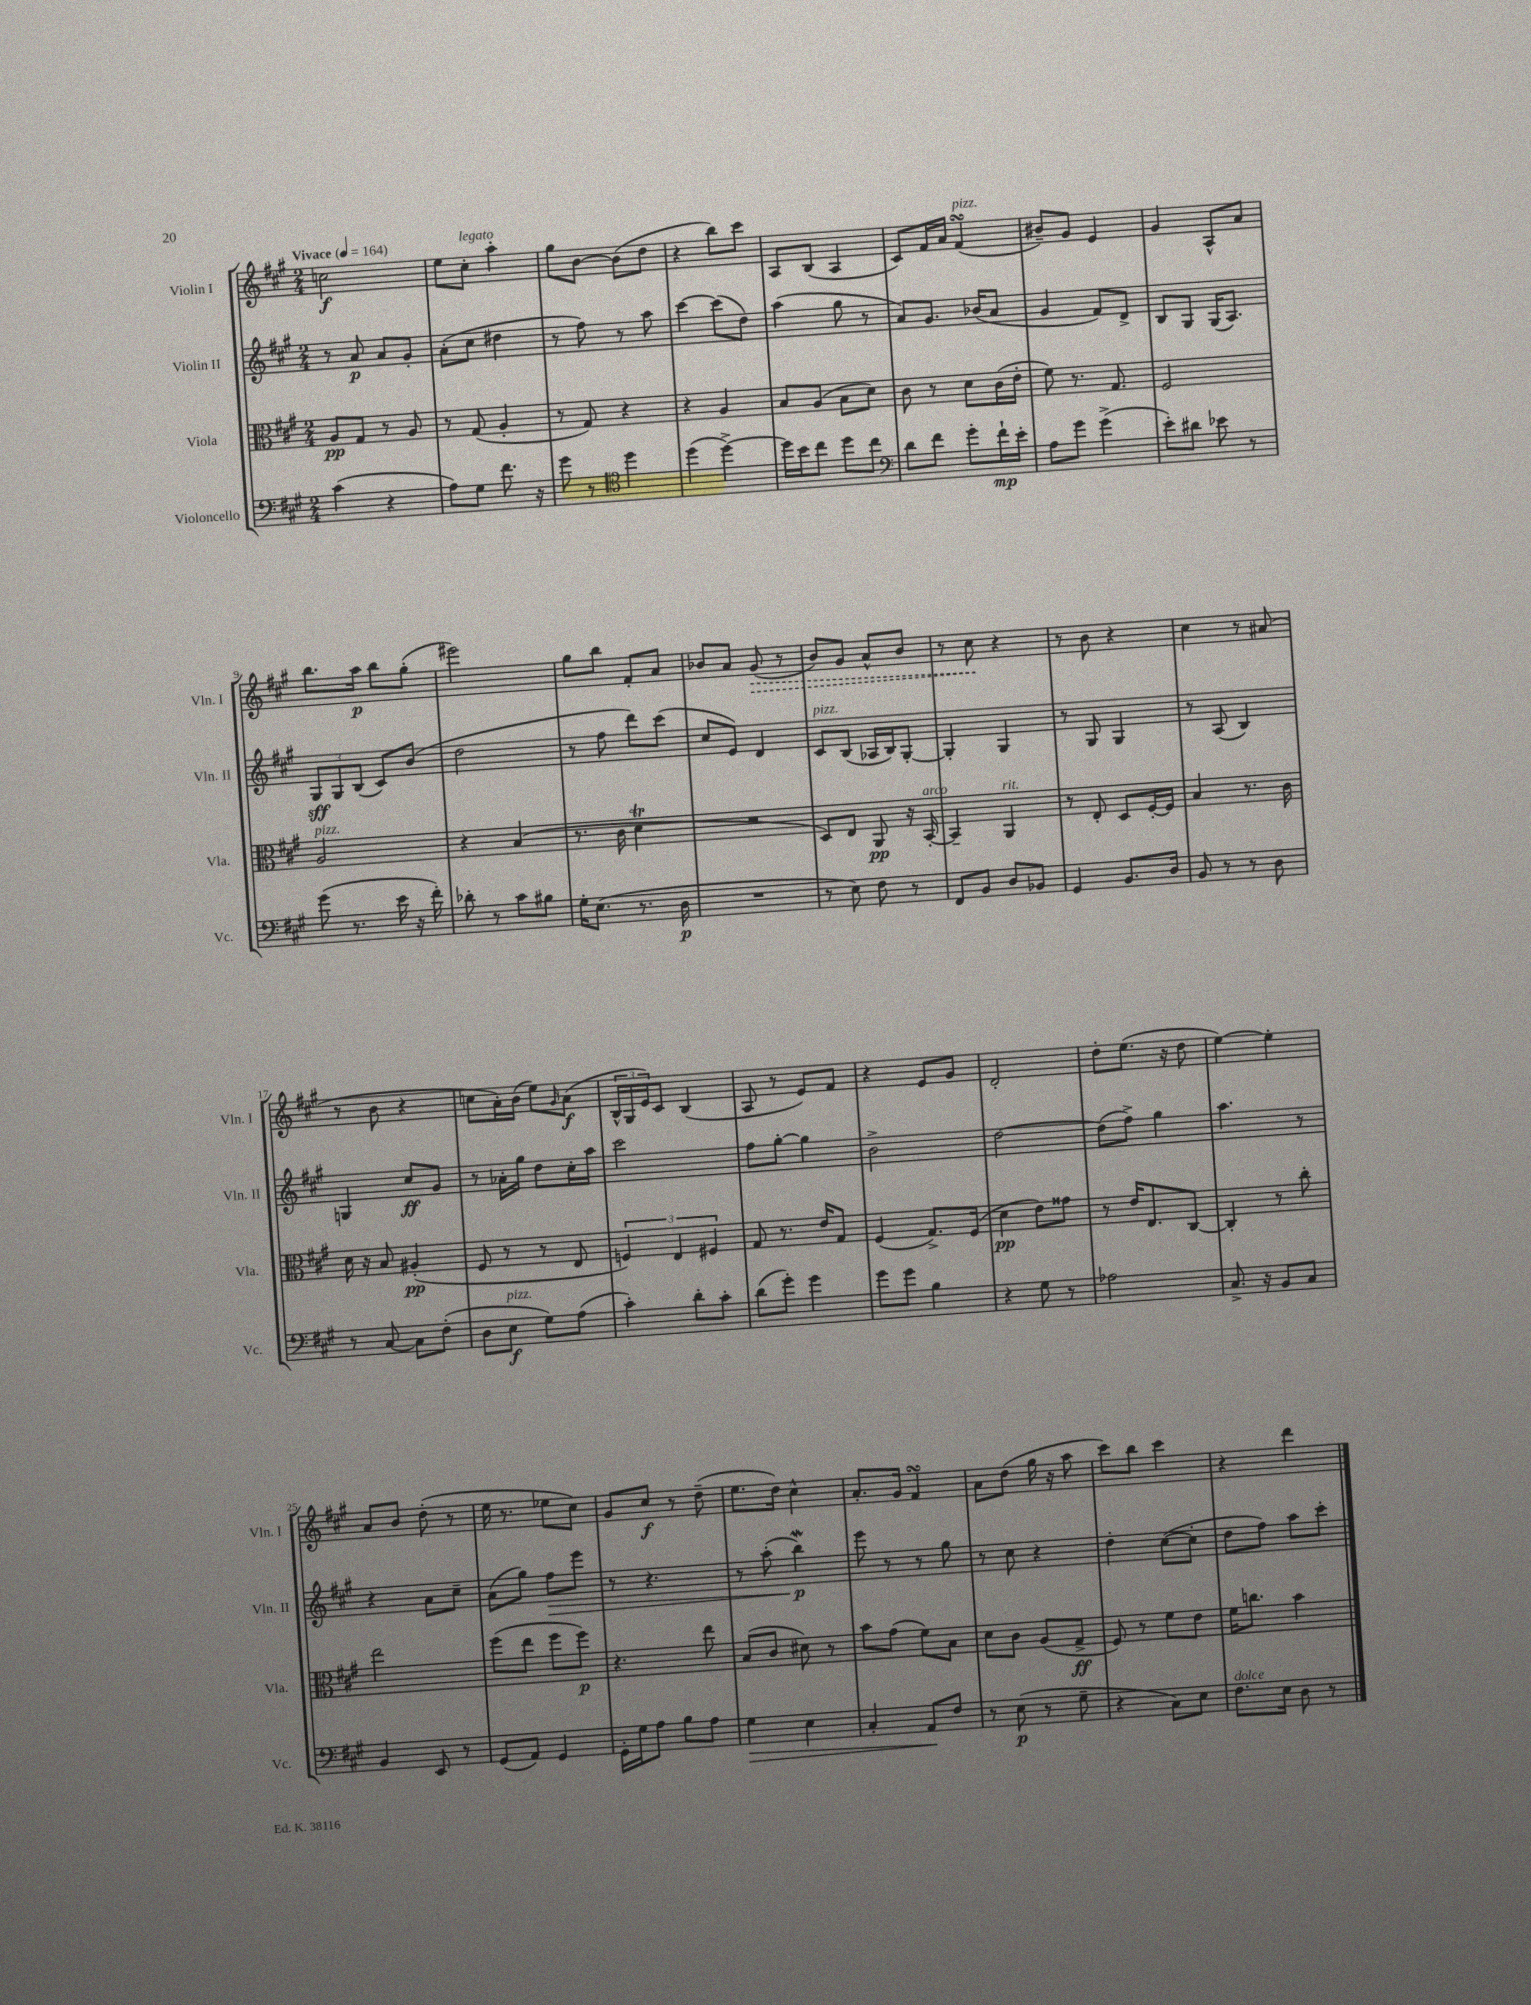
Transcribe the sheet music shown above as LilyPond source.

<<
\new StaffGroup <<
\new Staff = "s0" \with { instrumentName = "Violin I" shortInstrumentName = "Vln. I" } {
    \clef treble \key a \major \numericTimeSignature \time 2/4 \tempo "Vivace" 4 = 164
    c''2\f |
    e''8 cis''8-.^\markup { \italic "legato" } a''4-. |
    gis''8 b'8~ b'8( d''8 |
    r4 b''8) cis'''8 |
    a8 b8( a4 |
    cis'8) fis'16 a'16 fis'4\turn^\markup { \italic "pizz." }( |
    bis'8--) gis'8 e'4 |
    gis'4 a8-^ a'8 |
    b''8. a''16\p b''8 gis''8-.( |
    eis'''2) |
    gis''8 b''8 fis'8-. a'8 |
    bes'8 a'8 \once \override Hairpin.style = #'dashed-line gis'8\>( r8 |
    b'8) gis'8 a'8-^ b'8 |
    r8 cis''8\! r4 |
    r8 b'8 r4 |
    cis''4 r8 ais'8( |
    r8 b'8 r4 |
    c''8 a'16-.) b'16( e''8) \grace { gis'16 } a'8\f( |
    \tuplet 3/2 { b16-^ gis16 e'16) } cis'8 b4( |
    a8 r8 e'8) fis'8 |
    r4 e'8 gis'8 |
    d'2-. |
    d''8-. e''8.( r16 d''8 |
    e''4~) e''4-. |
    a'8 b'8 d''8-.( r8 |
    e''16 r8. ees''8 cis''8) |
    gis'8 cis''8\f r8 d''8--( |
    e''8. d''16) cis''4-^ |
    a'8.-. gis'16 fis'4\turn |
    a'8 d''8( gis''16 r16 a''8 |
    cis'''8) b''8 cis'''4 |
    r4 d'''4 \bar "|." |
}
\new Staff = "s1" \with { instrumentName = "Violin II" shortInstrumentName = "Vln. II" } {
    \clef treble \key a \major \numericTimeSignature \time 2/4
    r8 a'8\p a'8 gis'8-. |
    a'8-.( cis''8 dis''4 |
    r8 fis''8) r8 a''8 |
    cis'''4~ cis'''8( d''8) |
    a''4( gis''8 r8 |
    a'8) gis'8. bes'16( a'8 |
    gis'4 fis'8) d'8-> |
    b8 gis8 gis16( a8.) |
    \tuplet 3/2 { gis8\sff gis8 b8( } cis'8) b'8( |
    d''2 |
    r8 fis''8 d'''8) cis'''8( |
    cis''8 e'8) d'4 |
    cis'8^\markup { \italic "pizz." } b8( aes16 b16) gis8~-. |
    gis4-. gis4 |
    r8 gis8 gis4 |
    r8 a8( b4) |
    g4 cis''8\ff gis'8 |
    r8 aes'16-. gis''16 d''8 cis''16-. a''16 |
    cis'''2 |
    fis''8 gis''8~-. gis''4 |
    b'2-> |
    d''2~ |
    d''8( fis''8->) gis''4 |
    a''4. r8 |
    r4 a'8 cis''8-- |
    a'8( gis''8) fis''8\> e'''8 |
    r8 r4. |
    r8 a''8-.( b''4\mordent\p\!) |
    e'''8 r8 r8 gis''8 |
    r8 cis''8 r4 |
    d''4-. cis''8~( cis''8-. |
    d''8 fis''8) a''8 cis'''8-. \bar "|." |
}
\new Staff = "s2" \with { instrumentName = "Viola" shortInstrumentName = "Vla." } {
    \clef alto \key a \major \numericTimeSignature \time 2/4
    a8\pp gis8 r8 a8 |
    r8 gis8( a4-. |
    r8 gis8) r4 |
    r4 a4 |
    b8 a8( b8 d'8) |
    cis'8 r8 d'8 cis'16( e'16-. |
    fis'8) r8. gis8. |
    fis2 |
    a2^\markup { \italic "pizz." } |
    r4 b4( |
    r8. cis'16 d'4\trill |
    R2 |
    d8) e8 a,8\pp r16 b,16~-.^\markup { \italic "arco" } |
    b,4-- a,4^\markup { \italic "rit." } |
    r8 e8-. d8 fis16~-. fis16 |
    b4 r8. cis'16 |
    d'16 r16 b8 ais4-.\pp( |
    fis8 r8 r8 e8 |
    \tuplet 3/2 { f4) e4 fis4 } |
    gis8 r8. e'16 gis8 |
    fis4( gis8.->) fis16( |
    d'4\pp e'8) gisis'8 |
    r8 e'16 e8. cis8~ |
    cis4-. r8 cis''8-. |
    e''2 |
    fis''8( e''8 fis''8 fis''8\p) |
    r4. e''8 |
    b8( cis'8 dis'8) r8 |
    b'8 gis'8( fis'8) b8 |
    d'8 cis'8 a8( gis8->\ff |
    fis8) r8 fis'8 e'8 |
    fis'16 c''8. b'4 \bar "|." |
}
\new Staff = "s3" \with { instrumentName = "Violoncello" shortInstrumentName = "Vc." } {
    \clef bass \key a \major \numericTimeSignature \time 2/4
    cis'4( r4 |
    a8) gis8 fis'8. r16 |
    gis'8 r8 \clef tenor d''4 |
    d''4( d''4~->) |
    d''16 b'16 cis''8 d''8 cis''8 |
    \clef bass d'8 fis'8 gis'8-. fis'16-!\mp e'16-. |
    a8 gis'8 gis'4->( |
    e'8-.) dis'8 ees'8 r8 |
    gis'8( r8. e'16 r16 fis'16-.) |
    des'8-. r8 cis'8 bis8 |
    gis16-. e8.( r8. d16\p |
    R2 |
    r8 e8) fis8 r8 |
    fis,8 b,8 d8 bes,8 |
    gis,4 b,8. d16 |
    b,8 r8 r8 d8 |
    r8 cis8~ cis8 fis8-.( |
    d8 e8\f^\markup { \italic "pizz." } gis8) a8( |
    cis'4-.) d'8-. cis'8-. |
    d'8( gis'8-.) gis'4 |
    gis'8 gis'8 b4 |
    r4 gis8 r8 |
    aes2 |
    cis8.-> r16 b,8 cis8 |
    b,4 e,8 r8 |
    gis,8( a,8) gis,4 |
    gis,16-. gis16 a8 b8 a8 |
    gis4\> e4 |
    cis4-. a,8\! fis8 |
    r8 e8\p( r8 gis8-- |
    r4 cis8) e8 |
    fis8.^\markup { \italic "dolce" } e16 d8 r8 \bar "|." |
}
>>
>>
